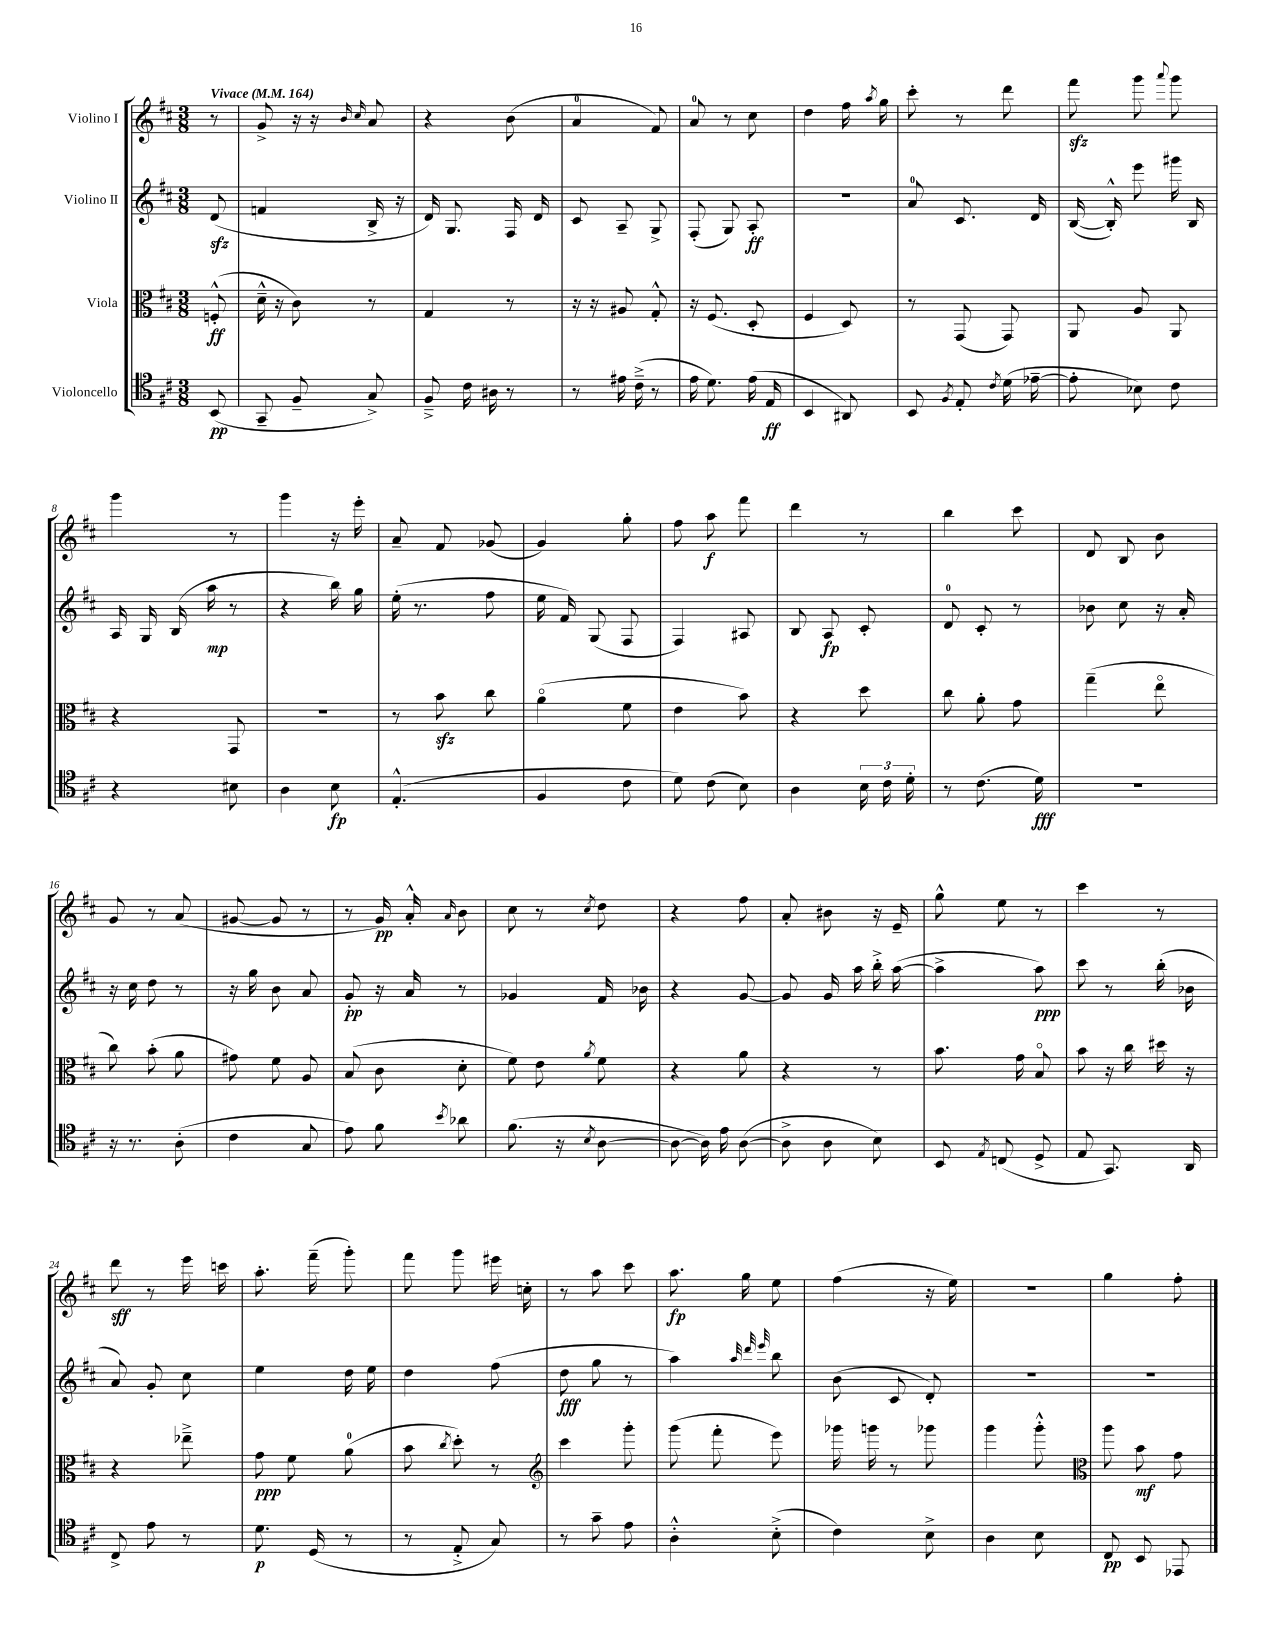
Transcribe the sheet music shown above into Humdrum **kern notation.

**kern	**dynam	**kern	**dynam	**kern	**dynam	**kern	**dynam
*part4	*part4	*part3	*part3	*part2	*part2	*part1	*part1
*staff4	*staff4	*staff3	*staff3	*staff2	*staff2	*staff1	*staff1
*I"Violoncello	*	*I"Viola	*	*I"Violino II	*	*I"Violino I	*
*clefC4	*	*clefC3	*	*clefG2	*	*clefG2	*
*k[f#c#]	*	*k[f#c#]	*	*k[f#c#]	*	*k[f#c#]	*
*M3/8	*	*M3/8	*	*M3/8	*	*M3/8	*
*MM164	*	*MM164	*	*MM164	*	*MM164	*
=	=	=	=	=	=	=	=
!	!	!	!	!	!	!LO:TX:a:B:t=Vivace	!
(8BB/	pp	(8Fn'^^/	ff	(8dzz/	.	8r	.
=1	=1	=1	=1	=1	=1	=1	=1
8GG~/	.	16d~^^\	.	4fn/	.	8g^/	.
.	.	16r	.	.	.	.	.
8F#~/	.	8c#\)	.	.	.	16r	.
.	.	.	.	.	.	16r	.
.	.	.	.	.	.	16qqb/	.
.	.	.	.	.	.	16qqcc#/	.
8G^/)	.	8r	.	16B^/	.	8a/	.
.	.	.	.	16r	.	.	.
=2	=2	=2	=2	=2	=2	=2	=2
8F#~^/	.	4G/	.	16d/)	.	4r	.
.	.	.	.	8.G/	.	.	.
16c#\	.	.	.	.	.	.	.
16A#X\	.	.	.	.	.	.	.
8r	.	8r	.	16F#/	.	(8b\	.
.	.	.	.	16d/	.	.	.
=3	=3	=3	=3	=3	=3	=3	=3
8r	.	16r	.	8c#/	.	4a/	.
.	.	16r	.	.	.	.	.
16e#X\	.	8A#X/	.	8A~/	.	.	.
(16c#~^\	.	.	.	.	.	.	.
8r	.	8G'^^/	.	8G^/	.	8f#/)	.
=4	=4	=4	=4	=4	=4	=4	=4
16e\	.	16r	.	(8F#'/	.	8a/	.
8.d\)	.	(8.F#/	.	.	.	.	.
.	.	.	.	8G/)	.	8r	.
(16e\	.	8D'/	.	8A'/	ff	8cc#\	.
16E/	ff	.	.	.	.	.	.
=5	=5	=5	=5	=5	=5	=5	=5
4BB/	.	4F#/	.	4.r	.	4dd\	.
8AA#X/)	.	8D/)	.	.	.	16ff#\	.
.	.	.	.	.	.	8qaa/	.
.	.	.	.	.	.	16gg\	.
=6	=6	=6	=6	=6	=6	=6	=6
8BB/	.	8r	.	8a/	.	8ccc#'\	.
8qF#/	.	.	.	.	.	.	.
8E'/	.	(8GG/	.	8.c#/	.	8r	.
8qc#/	.	.	.	.	.	.	.
(16d\	.	8GG/)	.	.	.	8ddd\	.
[16e-X~\	.	.	.	16d/	.	.	.
=7	=7	=7	=7	=7	=7	=7	=7
8e-'\]	.	8AA/	.	([16B/	.	8fff#zz\	.
.	.	.	.	16B'^^/])	.	.	.
8B-X\)	.	8A/	.	8eee\	.	8ggg\	.
.	.	.	.	.	.	8qqaaa/	.
8c#\	.	8AA/	.	16ggg#X\	.	8ggg\	.
.	.	.	.	16B/	.	.	.
!!LO:LB:g=z
=8	=8	=8	=8	=8	=8	=8	=8
4r	.	4r	.	16A/	.	4ggg\	.
.	.	.	.	16G/	.	.	.
.	.	.	.	(16B/	.	.	.
.	.	.	.	16aa\	mp	.	.
8B#X\	.	8GG/	.	8r	.	8r	.
=9	=9	=9	=9	=9	=9	=9	=9
4A\	.	4.r	.	4r	.	4ggg\	.
8B\	fp	.	.	16bb\)	.	16r	.
.	.	.	.	16gg\	.	16eee'\	.
=10	=10	=10	=10	=10	=10	=10	=10
(4.E'^^/	.	8r	.	(16ee'\	.	8a~/	.
.	.	.	.	8.r	.	.	.
.	.	8bzz\	.	.	.	8f#/	.
.	.	8cc#\	.	8ff#\	.	(8g-X/	.
=11	=11	=11	=11	=11	=11	=11	=11
4F#/	.	(4a\	.	16ee\	.	4g/)	.
.	.	.	.	16f#/)	.	.	.
.	.	.	.	(8G/	.	.	.
8c#\	.	8f#\	.	8F#/	.	8gg'\	.
=12	=12	=12	=12	=12	=12	=12	=12
8d\)	.	4e\	.	4F#/)	.	8ff#\	.
(8c#\	.	.	.	.	.	8aa\	f
8B\)	.	8b\)	.	8A#X/	.	8fff#\	.
=13	=13	=13	=13	=13	=13	=13	=13
4A\	.	4r	.	8B/	.	4ddd\	.
.	.	.	.	8A/	fp	.	.
24B\	.	8dd\	.	8c#'/	.	8r	.
24c#\	.	.	.	.	.	.	.
24d'\	.	.	.	.	.	.	.
=14	=14	=14	=14	=14	=14	=14	=14
8r	.	8cc#\	.	8d/	.	4bb\	.
(8.c#\	.	8a'\	.	8c#'/	.	.	.
.	.	8g\	.	8r	.	8ccc#\	.
16d\)	fff	.	.	.	.	.	.
=15	=15	=15	=15	=15	=15	=15	=15
4.r	.	(4gg~\	.	8b-X\	.	8d/	.
.	.	.	.	8cc#\	.	8B/	.
.	.	8ee\	.	16r	.	8b\	.
.	.	.	.	16a'/	.	.	.
!!LO:LB:g=z
=16	=16	=16	=16	=16	=16	=16	=16
16r	.	8cc#\)	.	16r	.	8g/	.
8.r	.	.	.	16cc#\	.	.	.
.	.	(8b'\	.	8dd\	.	8r	.
(8A'\	.	8a\	.	8r	.	(8a/	.
=17	=17	=17	=17	=17	=17	=17	=17
4c#\	.	8g#X\)	.	16r	.	[8g#X/	.
.	.	.	.	16gg\	.	.	.
.	.	8f#\	.	8b\	.	8g#/]	.
8G/	.	8A/	.	8a/	.	8r	.
=18	=18	=18	=18	=18	=18	=18	=18
8e\)	.	(8B/	.	8g'/	pp	8r	.
8f#\	.	8c#\	.	16r	.	16g/)	pp
.	.	.	.	16a/	.	16a'^^/	.
8qb/	.	.	.	.	.	16qqa/	.
8a-X\	.	8d'\	.	8r	.	8b\	.
=19	=19	=19	=19	=19	=19	=19	=19
(8.f#\	.	8f#\)	.	4g-X/	.	8cc#\	.
.	.	8e\	.	.	.	8r	.
16r	.	.	.	.	.	.	.
8qB/	.	8qa/	.	.	.	8qcc#/	.
[8A\	.	8f#\	.	16f#/	.	8dd\	.
.	.	.	.	16b-X\	.	.	.
=20	=20	=20	=20	=20	=20	=20	=20
8A\_	.	4r	.	4r	.	4r	.
16A\])	.	.	.	.	.	.	.
16e\	.	.	.	.	.	.	.
([8A\	.	8a\	.	[8g/	.	8ff#\	.
=21	=21	=21	=21	=21	=21	=21	=21
8A^\]	.	4r	.	8g/]	.	8a'/	.
8A\	.	.	.	16g/	.	8b#X\	.
.	.	.	.	16aa\	.	.	.
8B\)	.	8r	.	16bb'^\	.	16r	.
.	.	.	.	([16aa\	.	16e~/	.
=22	=22	=22	=22	=22	=22	=22	=22
8BB/	.	8.b\	.	4aa^\]	.	8gg^^\	.
8qE/	.	.	.	.	.	.	.
(8Cn/	.	.	.	.	.	8ee\	.
.	.	16g\	.	.	.	.	.
8D^/	.	8B/	.	8aa\)	ppp	8r	.
=23	=23	=23	=23	=23	=23	=23	=23
8E/	.	8b\	.	8ccc#\	.	4ccc#\	.
8.GG/)	.	16r	.	8r	.	.	.
.	.	16cc#\	.	.	.	.	.
.	.	16dd#X\	.	(16bb'\	.	8r	.
16AA/	.	16r	.	16b-X\	.	.	.
!!LO:LB:g=z
=24	=24	=24	=24	=24	=24	=24	=24
8C#^/	.	4r	.	8a/)	.	8ddd\	sff
8e\	.	.	.	8g'/	.	8r	.
8r	.	8ee-X~^\	.	8cc#\	.	16eee\	.
.	.	.	.	.	.	16cccn\	.
=25	=25	=25	=25	=25	=25	=25	=25
8.d\	p	8g\	ppp	4ee\	.	8.aa'\	.
.	.	8f#\	.	.	.	.	.
(16D/	.	.	.	.	.	(16fff#~\	.
8r	.	(8a\	.	16dd\	.	8ggg'\)	.
.	.	.	.	16ee\	.	.	.
=26	=26	=26	=26	=26	=26	=26	=26
8r	.	8b\	.	4dd\	.	8fff#\	.
.	.	8qcc#/	.	.	.	.	.
8E'^/	.	8dd'\)	.	.	.	8ggg\	.
8G/)	.	8r	.	(8ff#\	.	16eee#X\	.
.	.	.	.	.	.	16ccn'\	.
=27	=27	=27	=27	=27	=27	=27	=27
*	*	*clefG2	*	*	*	*	*
8r	.	4ccc#\	.	8dd\	fff	8r	.
8g~\	.	.	.	8gg\	.	8aa\	.
8e\	.	8ggg'\	.	8r	.	8ccc#\	.
=28	=28	=28	=28	=28	=28	=28	=28
4A'^^\	.	(8ggg\	.	4aa\)	.	8.aa\	fp
.	.	8fff#'\	.	.	.	.	.
.	.	.	.	.	.	16gg\	.
.	.	.	.	32qqaa/	.	.	.
.	.	.	.	32qqddd/	.	.	.
.	.	.	.	32qqeee/	.	.	.
(8B'^\	.	8eee\)	.	8bb\	.	8ee\	.
=29	=29	=29	=29	=29	=29	=29	=29
4c#\)	.	16ggg-X\	.	(8b\	.	(4ff#\	.
.	.	16gggn\	.	.	.	.	.
.	.	8r	.	8c#/	.	.	.
8B^\	.	8ggg-X\	.	8d'/)	.	16r	.
.	.	.	.	.	.	16ee\)	.
=30	=30	=30	=30	=30	=30	=30	=30
4A\	.	4ggg\	.	4.r	.	4.r	.
8B\	.	8ggg'^^\	.	.	.	.	.
=31	=31	=31	=31	=31	=31	=31	=31
*	*	*clefC3	*	*	*	*	*
8C#/	pp	8aa\	.	4.r	.	4gg\	.
8BB/	.	8b\	mf	.	.	.	.
8EE-X/	.	8g\	.	.	.	8ff#'\	.
==	==	==	==	==	==	==	==
*-	*-	*-	*-	*-	*-	*-	*-
